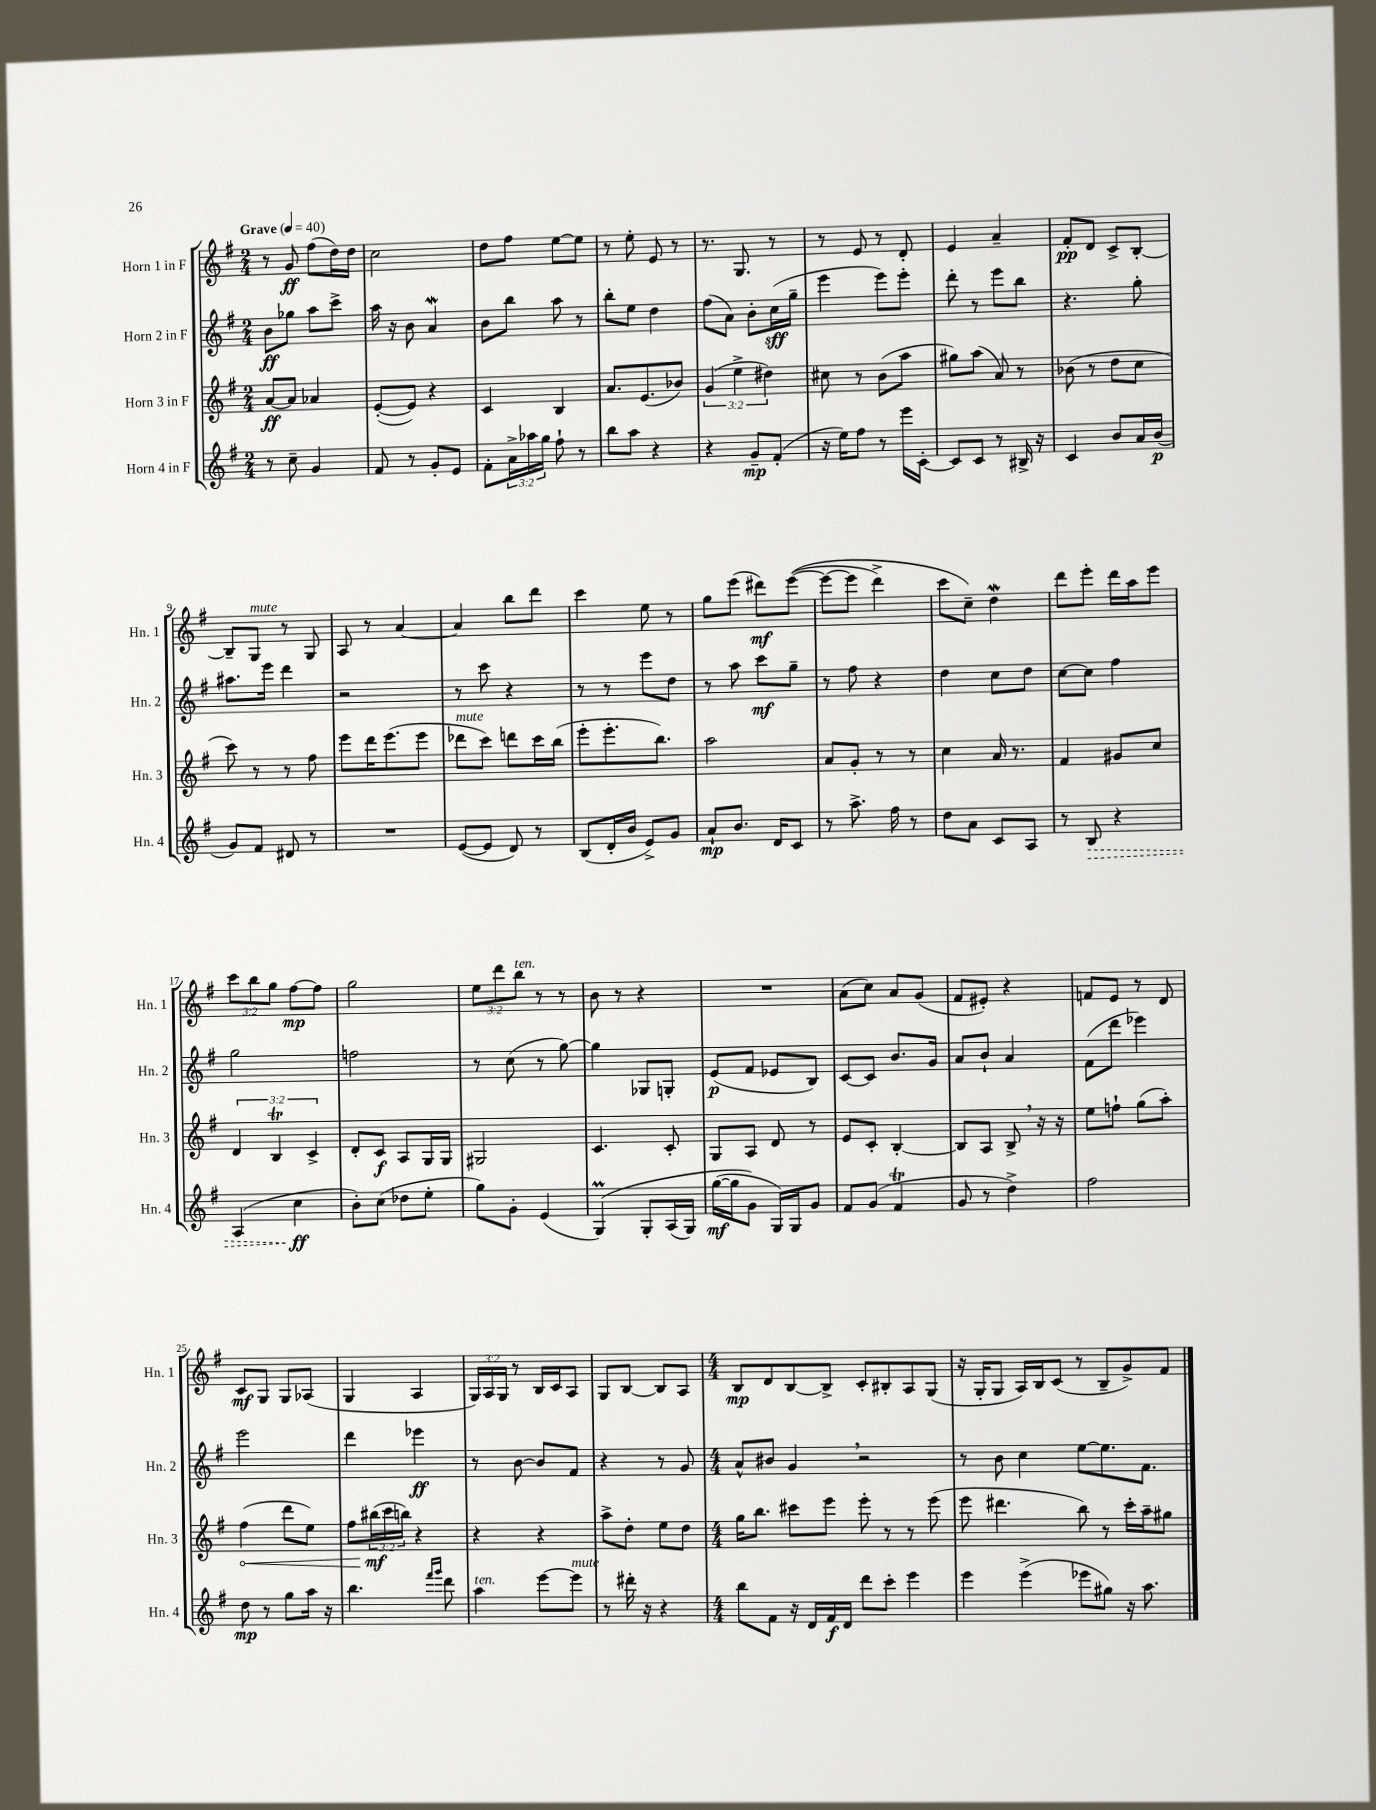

**kern	**dynam	**kern	**dynam	**kern	**dynam	**kern	**dynam
*part4	*part4	*part3	*part3	*part2	*part2	*part1	*part1
*staff4	*staff4	*staff3	*staff3	*staff2	*staff2	*staff1	*staff1
*I"Horn 4 in F	*	*I"Horn 3 in F	*	*I"Horn 2 in F	*	*I"Horn 1 in F	*
*I'Hn. 4	*	*I'Hn. 3	*	*I'Hn. 2	*	*I'Hn. 1	*
*clefG2	*	*clefG2	*	*clefG2	*	*clefG2	*
*k[f#]	*	*k[f#]	*	*k[f#]	*	*k[f#]	*
*M2/4	*	*M2/4	*	*M2/4	*	*M2/4	*
*MM40	*	*MM40	*	*MM40	*	*MM40	*
=1	=1	=1	=1	=1	=1	=1	=1
!	!	!	!	!	!	!LO:TX:a:B:t=Grave	!
8r	.	[8a/L	ff	8b\L	ff	8r	.
8cc~\	.	8a/J]	.	8gg-X\J	.	8g/	ff
4g/	.	4a-X/	.	8aa\L	.	(8ff#\L	.
.	.	.	.	8ccc^\J	.	16dd\L)	.
.	.	.	.	.	.	16dd\JJ	.
=2	=2	=2	=2	=2	=2	=2	=2
8f#/	.	([8e'/L	.	16aa\	.	2cc\	.
.	.	.	.	16r	.	.	.
8r	.	8e/J])	.	8b\	.	.	.
8g'/L	.	4r	.	4aW/	.	.	.
8e/J	.	.	.	.	.	.	.
=3	=3	=3	=3	=3	=3	=3	=3
8f#'\L	.	4c/	.	8b\L	.	8dd\L	.
24a^\L	.	.	.	8bb\J	.	8ff#\J	.
24aa-X\	.	.	.	.	.	.	.
24gg\JJ	.	.	.	.	.	.	.
8ff#`\	.	4B/	.	8aa\	.	[8ee\L	.
8r	.	.	.	8r	.	8ee\J]	.
=4	=4	=4	=4	=4	=4	=4	=4
8bb\L	.	8.a/L	.	8bb'\L	.	8r	.
8aa\J	.	.	.	8ee\J	.	8ee'\	.
.	.	(8.e/	.	.	.	.	.
4r	.	.	.	4dd\	.	8e/	.
.	.	8b-X/J)	.	.	.	8r	.
=5	=5	=5	=5	=5	=5	=5	=5
4r	.	(6g/	.	(8ff#\L	.	8.r	.
.	.	.	.	8a\J)	.	.	.
.	.	6ee^\	.	.	.	.	.
.	.	.	.	.	.	8.G/	.
8g~/L	mp	.	.	8b'\L	.	.	.
.	.	6dd#X\)	.	.	.	.	.
(8f#'/J	.	.	.	(16cc\L	sff	8r	.
.	.	.	.	16gg~\JJ	.	.	.
=6	=6	=6	=6	=6	=6	=6	=6
16r	.	8cc#X\	.	4eee\	.	8r	.
16ee\KL)	.	.	.	.	.	.	.
8ff#\J	.	8r	.	.	.	8e/	.
8r	.	(8b\L	.	8eee\L)	.	8r	.
16eee\LL	.	8aa\J	.	8eee'\J	.	8d'/	.
[16c'\JJ	.	.	.	.	.	.	.
=7	=7	=7	=7	=7	=7	=7	=7
8c/L]	.	8gg#X\L)	.	8ddd'\	.	4e/	.
8c/J	.	(8aa\J	.	8r	.	.	.
8r	.	8a/)	.	8eee\L	.	4a~/	.
16B#X^/	.	8r	.	8bb\J	.	.	.
16r	.	.	.	.	.	.	.
=8	=8	=8	=8	=8	=8	=8	=8
4c/	.	(8b-X\	.	4.r	.	8f#'/L	pp
.	.	8r	.	.	.	8d/J	.
8b/L	.	8dd\L	.	.	.	8c^/L	.
16a/L	.	8cc\J	.	8gg'\	.	[8B'/J	.
(16b/JJ	p	.	.	.	.	.	.
!!LO:LB:g=z
=9	=9	=9	=9	=9	=9	=9	=9
8g/L)	.	8ccc\)	.	8.aa#X\L	.	8B~/L]	.
!	!	!	!	!	!	!LO:TX:a:i:t=mute	!
8f#/J	.	8r	.	.	.	8G/J	.
.	.	.	.	16eee\Jk	.	.	.
8d#X/	.	8r	.	4ddd\	.	8r	.
8r	.	8ff#\	.	.	.	8G/	.
=10	=10	=10	=10	=10	=10	=10	=10
2r	.	8eee\L	.	2r	.	8A/	.
.	.	16ddd\K	.	.	.	8r	.
.	.	(8.eee\	.	.	.	.	.
.	.	.	.	.	.	[4a/	.
.	.	8eee\J	.	.	.	.	.
=11	=11	=11	=11	=11	=11	=11	=11
!	!	!LO:TX:a:i:t=mute	!	!	!	!	!
([8e/L	.	8ddd-X\L	.	8r	.	4a/]	.
8e/J]	.	8ccc\J)	.	8ccc\	.	.	.
8d/)	.	8dddn\L	.	4r	.	8bb\L	.
8r	.	16ccc\L	.	.	.	8ddd\J	.
.	.	(16bb\JJ	.	.	.	.	.
=12	=12	=12	=12	=12	=12	=12	=12
(8B/L	.	8eee'\L	.	8r	.	4ccc\	.
16d'/L	.	8.eee'\	.	8r	.	.	.
16b/JJ	.	.	.	.	.	.	.
8e^/L)	.	.	.	8eee\L	.	8ee\	.
.	.	8.bb\J)	.	.	.	.	.
8g/J	.	.	.	8dd\J	.	8r	.
=13	=13	=13	=13	=13	=13	=13	=13
8a`/L	mp	2aa\	.	8r	.	8gg\L	.
8.b/J	.	.	.	8aa\	.	(8eee\J	.
.	.	.	.	8ccc\L	mf	8ddd#X\L)	mf
16d/KL	.	.	.	.	.	.	.
8c/J	.	.	.	8gg~\J	.	(([8eee\J	.
=14	=14	=14	=14	=14	=14	=14	=14
8r	.	8a/L	.	8r	.	8eee\L_	.
8.aa^\	.	8g'/J	.	8ff#\	.	8eee\J]	.
.	.	8r	.	4r	.	4ddd^\)	.
16ff#\	.	.	.	.	.	.	.
8r	.	8r	.	.	.	.	.
=15	=15	=15	=15	=15	=15	=15	=15
8dd\L	.	4cc\	.	4dd\	.	8ccc\L	.
8a\J	.	.	.	.	.	8cc~\J)	.
8c/L	.	16a/	.	8cc\L	.	4ddW\	.
.	.	8.r	.	.	.	.	.
8A/J	.	.	.	8dd\J	.	.	.
=16	=16	=16	=16	=16	=16	=16	=16
8r	.	4f#/	.	[8cc\L	.	8ddd\L	.
!	!LO:HP:b	!	!	!	!	!	!
8B/	>	.	.	8cc\J]	.	8eee'\J	.
4r	.	8g#X/L	.	4ff#\	.	16ddd\LL	.
.	.	.	.	.	.	16aa\J	.
.	.	8cc/J	.	.	.	8eee\J	.
!!LO:LB:g=z
=17	=17	=17	=17	=17	=17	=17	=17
(4A/	.	6d/	.	2gg\	.	12ccc\L	.
.	.	.	.	.	.	12bb\	.
.	.	6Bt/	.	.	.	12gg\J	.
4cc\	ff	.	.	.	.	[8ff#\L	mp
.	.	6c^/	.	.	.	.	.
.	.	.	.	.	.	8ff#\J]	.
.	]	.	.	.	.	.	.
=18	=18	=18	=18	=18	=18	=18	=18
8b'\L)	.	8d'/L	.	2ffn\	.	2gg\	.
(8cc\J	.	8c/J	f	.	.	.	.
8dd-X\L	.	8A/L	.	.	.	.	.
8ee'\J	.	16G/L	.	.	.	.	.
.	.	16G/JJ	.	.	.	.	.
=19	=19	=19	=19	=19	=19	=19	=19
8gg\L)	.	2G#X/	.	8r	.	12ee\L	.
.	.	.	.	.	.	12ddd\	.
8g'\J	.	.	.	(8cc\	.	.	.
!	!	!	!	!	!	!LO:TX:a:i:t=ten.	!
.	.	.	.	.	.	12bb\J	.
(4e/	.	.	.	8r	.	8r	.
.	.	.	.	[8gg\)	.	8r	.
=20	=20	=20	=20	=20	=20	=20	=20
(4GM/)	.	4.c/	.	4gg\]	.	8b\	.
.	.	.	.	.	.	8r	.
8G'/L	.	.	.	8G-X/L	.	4r	.
(16A/L	.	8c'/	.	8Gn'/J	.	.	.
16G/JJ)	.	.	.	.	.	.	.
=21	=21	=21	=21	=21	=21	=21	=21
([16gg\LL	mf	8G/L	.	(8e/L	p	2r	.
16gg\J]	.	.	.	.	.	.	.
8g\J)	.	8A/J	.	8f#/J	.	.	.
16G/LL)	.	8d/	.	8e-X/L	.	.	.
16G/J	.	.	.	.	.	.	.
8g/J	.	8r	.	8B/J)	.	.	.
=22	=22	=22	=22	=22	=22	=22	=22
8f#/L	.	8e/L	.	[8c/L	.	(8a\L	.
(8g/J	.	8c'/J	.	8c/J]	.	8cc\J)	.
4f#t/	.	[4B'/	.	8.b/L	.	8a/L	.
.	.	.	.	.	.	(8g/J	.
.	.	.	.	16g/Jk	.	.	.
=23	=23	=23	=23	=23	=23	=23	=23
8g/	.	8B/L]	.	8a/L	.	8f#/L	.
8r	.	8A/J	.	8b`/J	.	8e#X'/J)	.
4dd^\)	.	8B^,/	.	4a/	.	4r	.
.	.	16r	.	.	.	.	.
.	.	16r	.	.	.	.	.
=24	=24	=24	=24	=24	=24	=24	=24
2ff#\	.	8ee\L	.	(8f#\L	.	8fn/L	.
.	.	8ffn`\J	.	8ddd\J	.	8e/J	.
.	.	(8gg\L	.	4eee-X\)	.	8r	.
.	.	8aa'\J)	.	.	.	8d/	.
!!LO:LB:g=z
=25	=25	=25	=25	=25	=25	=25	=25
!	!	!	!LO:HP:b	!	!	!	!
8dd\	mp	(4ff#\	<	2eee\	.	8c/L	mf
8r	.	.	.	.	.	8G/J	.
8gg\L	.	8ddd\L	.	.	.	8G/L	.
16aa\Jk	.	8ee\J)	.	.	.	(8A-X/J	.
16r	.	.	.	.	.	.	.
=26	=26	=26	=26	=26	=26	=26	=26
4.bb\	.	8ff#\L	.	4ddd\	.	4G/	.
.	.	(24bb#X\L	mf	.	.	.	.
.	.	24ccc\	[	.	.	.	.
.	.	24bbn\JJ)	.	.	.	.	.
.	.	4r	.	4eee-X\	ff	4A/	.
16qqfff#/LL	.	.	.	.	.	.	.
16qqggg/JJ	.	.	.	.	.	.	.
8ddd\	.	.	.	.	.	.	.
=27	=27	=27	=27	=27	=27	=27	=27
!LO:TX:a:i:t=ten.	!	!	!	!	!	!	!
4aa\	.	4r	.	8r	.	24G/LL)	.
.	.	.	.	.	.	24A/	.
.	.	.	.	.	.	24G/JJ	.
.	.	.	.	[8b\	.	8r	.
[8eee\L	.	4r	.	8b/L]	.	16B/LL	.
.	.	.	.	.	.	16c/J	.
!LO:TX:a:i:t=mute	!	!	!	!	!	!	!
8eee\J]	.	.	.	8f#/J	.	8A/J	.
=28	=28	=28	=28	=28	=28	=28	=28
8r	.	8aa^\L	.	4r	.	8G/L	.
16ddd#X'\	.	8dd'\J	.	.	.	[8B/J	.
16r	.	.	.	.	.	.	.
4r	.	8ee\L	.	8r	.	8B/L]	.
.	.	8dd\J	.	8g/	.	8A/J	.
=29	=29	=29	=29	=29	=29	=29	=29
*M4/4	*	*M4/4	*	*M4/4	*	*M4/4	*
8bb\L	.	16gg\KL	.	8a^^/L	.	8B/L	mp
.	.	8.bb\J	.	.	.	.	.
8f#\J	.	.	.	8b#X/J	.	8d/	.
16r	.	8ccc#X\L	.	4g,/	.	[8B/	.
16d/LL	.	.	.	.	.	.	.
16f#/	f	8eee\J	.	.	.	8B^/J]	.
16d/JJ	.	.	.	.	.	.	.
8ddd\L	.	8eee'\	.	2r	.	8c'/L	.
8ccc'\J	.	8r	.	.	.	8B#X'/	.
4eee\	.	8r	.	.	.	8A/	.
.	.	(8eee\	.	.	.	(8G/J	.
=30	=30	=30	=30	=30	=30	=30	=30
4eee\	.	8eee\	.	8r	.	16r	.
.	.	.	.	.	.	16G'/KL	.
.	.	4.ddd#X\	.	8b\	.	8G/J	.
(4eee^\	.	.	.	4cc\	.	16A/LL)	.
.	.	.	.	.	.	16B/J	.
.	.	.	.	.	.	(8c/J	.
8eee-X\L	.	8bb\)	.	[8ee\L	.	8r	.
8gg#X\J)	.	8r	.	8.ee\]	.	8B~/L	.
16r	.	16ccc'\LL	.	.	.	8g^/)	.
8.aa\	.	16aa~\J	.	8.f#\J	.	.	.
.	.	8gg#X\J	.	.	.	8f#/J	.
==	==	==	==	==	==	==	==
*-	*-	*-	*-	*-	*-	*-	*-
